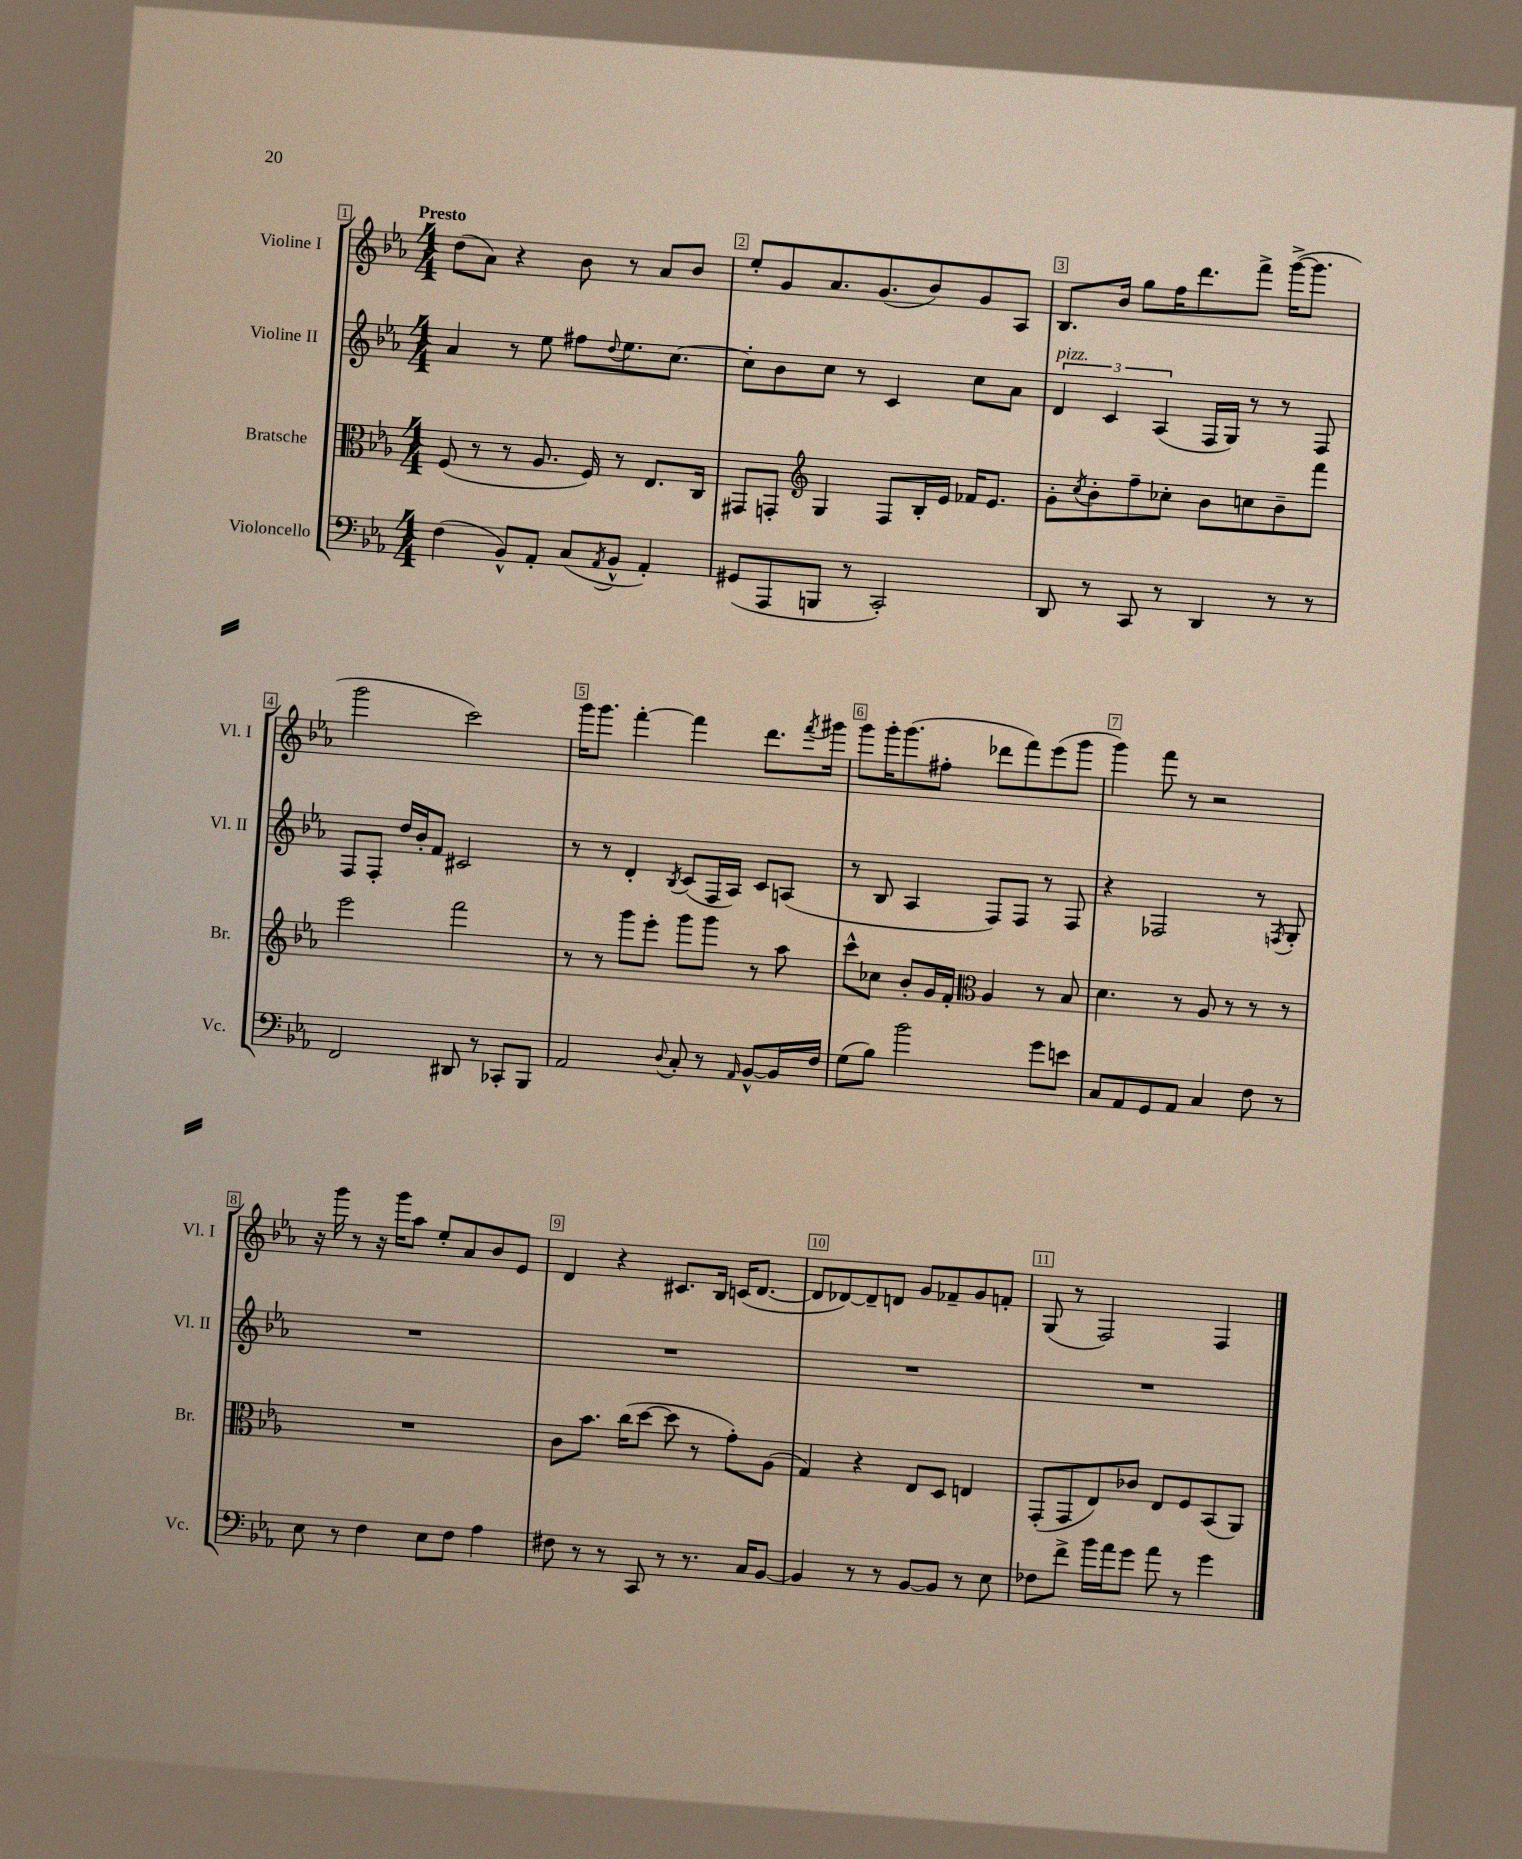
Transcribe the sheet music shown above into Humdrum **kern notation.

**kern	**kern	**kern	**kern
*part4	*part3	*part2	*part1
*staff4	*staff3	*staff2	*staff1
*I"Violoncello	*I"Bratsche	*I"Violine II	*I"Violine I
*I'Vc.	*I'Br.	*I'Vl. II	*I'Vl. I
*clefF4	*clefC3	*clefG2	*clefG2
*k[b-e-a-]	*k[b-e-a-]	*k[b-e-a-]	*k[b-e-a-]
*M4/4	*M4/4	*M4/4	*M4/4
=1	=1	=1	=1
!	!	!	!LO:TX:a:B:t=Presto
(4F\	(8F/	4a-/	(8dd\L
.	8r	.	8a-\J)
8BB-^^/L)	8r	8r	4r
8AA-'/J	8.A-/	8ee-\	.
(8C/L	.	8ff#X\L	8b-\
.	16F/)	.	.
8qAA-/	.	8qqdd/	.
8BB-^^/J	8r	8.ee-\	8r
4AA-'/)	8.E-/L	.	8a-/L
.	.	[8.cc\J	.
.	.	.	8b-/J
.	16C/Jk	.	.
=2	=2	=2	=2
(8GG#X/L	8GG#X/L	8cc'\L]	8ee-'/L
8AAA-/	8GGn'/J	8b-\	8g/
*	*clefG2	*	*
8BBBn/J	4G/	8cc\J	8.a-/
8r	.	8r	.
.	.	.	(8.g/
2CC'/)	8F/L	4c/	.
.	16B-'/L	.	8b-/)
.	16e-/JJ	.	.
.	16f-X/KL	8cc\L	8g/
.	8.e-/J	.	.
.	.	8a-\J	8A-/J
=3	=3	=3	=3
!	!	!LO:TX:a:i:t=pizz.	!
8DD/	8g'\L	6d/	8.B-/L
.	8qcc/	.	.
8r	8b-'\	.	.
.	.	6c/	.
.	.	.	16b-/Jk
8CC/	8ff~\	.	8gg\L
.	.	(6A-/	.
8r	8cc-X'\J	.	16ff\K
.	.	.	8.ddd\
4DD/	8b-\L	16F/LL	.
.	.	16G/JJ)	.
.	8ccn\	8r	8fff^\J
8r	8b-~\	8r	([16ggg^\KL
.	.	.	8.ggg\J]
8r	8fff\J	8F/	.
!!LO:LB:g=z
=4	=4	=4	=4
2FF/	2eee-\	8F/L	2ggg\
.	.	8F'/J	.
.	.	16dd/LL	.
.	.	16b-'/J	.
.	.	8f/J	.
8DD#X/	2fff\	2c#X/	2ccc\)
8r	.	.	.
8CC-X'/L	.	.	.
8BBB-/J	.	.	.
=5	=5	=5	=5
2AA-/	8r	8r	16ggg\KL
.	.	.	8.ggg\J
.	8r	8r	.
.	8ggg\L	4d'/	[4fff'\
.	8eee-'\J	.	.
8qqD/	.	8qB-/	.
8C'/	8ggg\L	(8c/L	4fff\]
8r	8ggg\J	16F/L	.
.	.	16A-/JJ)	.
16qqAA-/	.	.	.
[8BB-^^/L	8r	8c/L	8.ddd\L
16BB-/L]	8aa-\	(8An/J	.
.	.	.	8qfff/
16F/JJ	.	.	16ggg#X\Jk
=6	=6	=6	=6
(8G\L	8ccc^^\L	8r	8ggg\L
8B-\J)	8cc-X\J	8B-/	16ggg'\K
.	.	.	(8.ggg\
2b-\	8b-'/L	4A-/	.
.	16g/L	.	8ff#X'\J
.	16f'/JJ	.	.
*	*clefC3	*	*
.	4A-/	8F/L)	8ddd-X\L
.	.	8F/J	8fff\)
8g\L	8r	8r	(8eee-\
8en\J	8B-/	8F/	8ggg\J
=7	=7	=7	=7
8C/L	4.d\	4r	4ggg\)
8AA-/	.	.	.
8GG/	.	2F-X/	8fff\
8AA-/J	8r	.	8r
4C/	8A-/	.	2r
.	8r	.	.
8F\	8r	8r	.
.	.	8qFn/	.
8r	8r	8G'/	.
!!LO:LB:g=z
=8	=8	=8	=8
8E-\	1r	1r	16r
.	.	.	16ggg\
8r	.	.	8r
4F\	.	.	16r
.	.	.	16ggg\KL
.	.	.	8aa-\J
8E-\L	.	.	8ee-'/L
8F\J	.	.	8a-/
4A-\	.	.	8b-/
.	.	.	8e-/J
=9	=9	=9	=9
8F#X\	8c\L	1r	4d/
8r	8.b-\J	.	.
8r	.	.	4r
.	(16cc\KL	.	.
8CC/	[8dd\J	.	.
8r	8dd\]	.	8.c#X/L
8.r	8r	.	.
.	.	.	16B-/Jk
.	8g'\L)	.	(16cn/KL
16C/KL	.	.	[8.d/J
[8BB-/J	(8A-\J	.	.
=10	=10	=10	=10
4BB-/]	4G/)	1r	8d/L]
.	.	.	[8d-X/)
8r	4r	.	8d-~/]
8r	.	.	8dn/J
[8BB-/L	8E-/L	.	8g/L
8BB-/J]	8D/J	.	8f-X~/
8r	4En/	.	8g/
8E-\	.	.	8fn'/J
=11	=11	=11	=11
8F-X\L	(8GG'/L	1r	(8G/
8f^\J	8GG/	.	8r
16b-\LL	8E-/)	.	2F/)
16a-\J	.	.	.
8g\J	8c-X/J	.	.
8a-\	8E-/L	.	.
8r	8F/	.	.
4g\	(8BB-/	.	4F/
.	8AA-/J)	.	.
==	==	==	==
*-	*-	*-	*-
